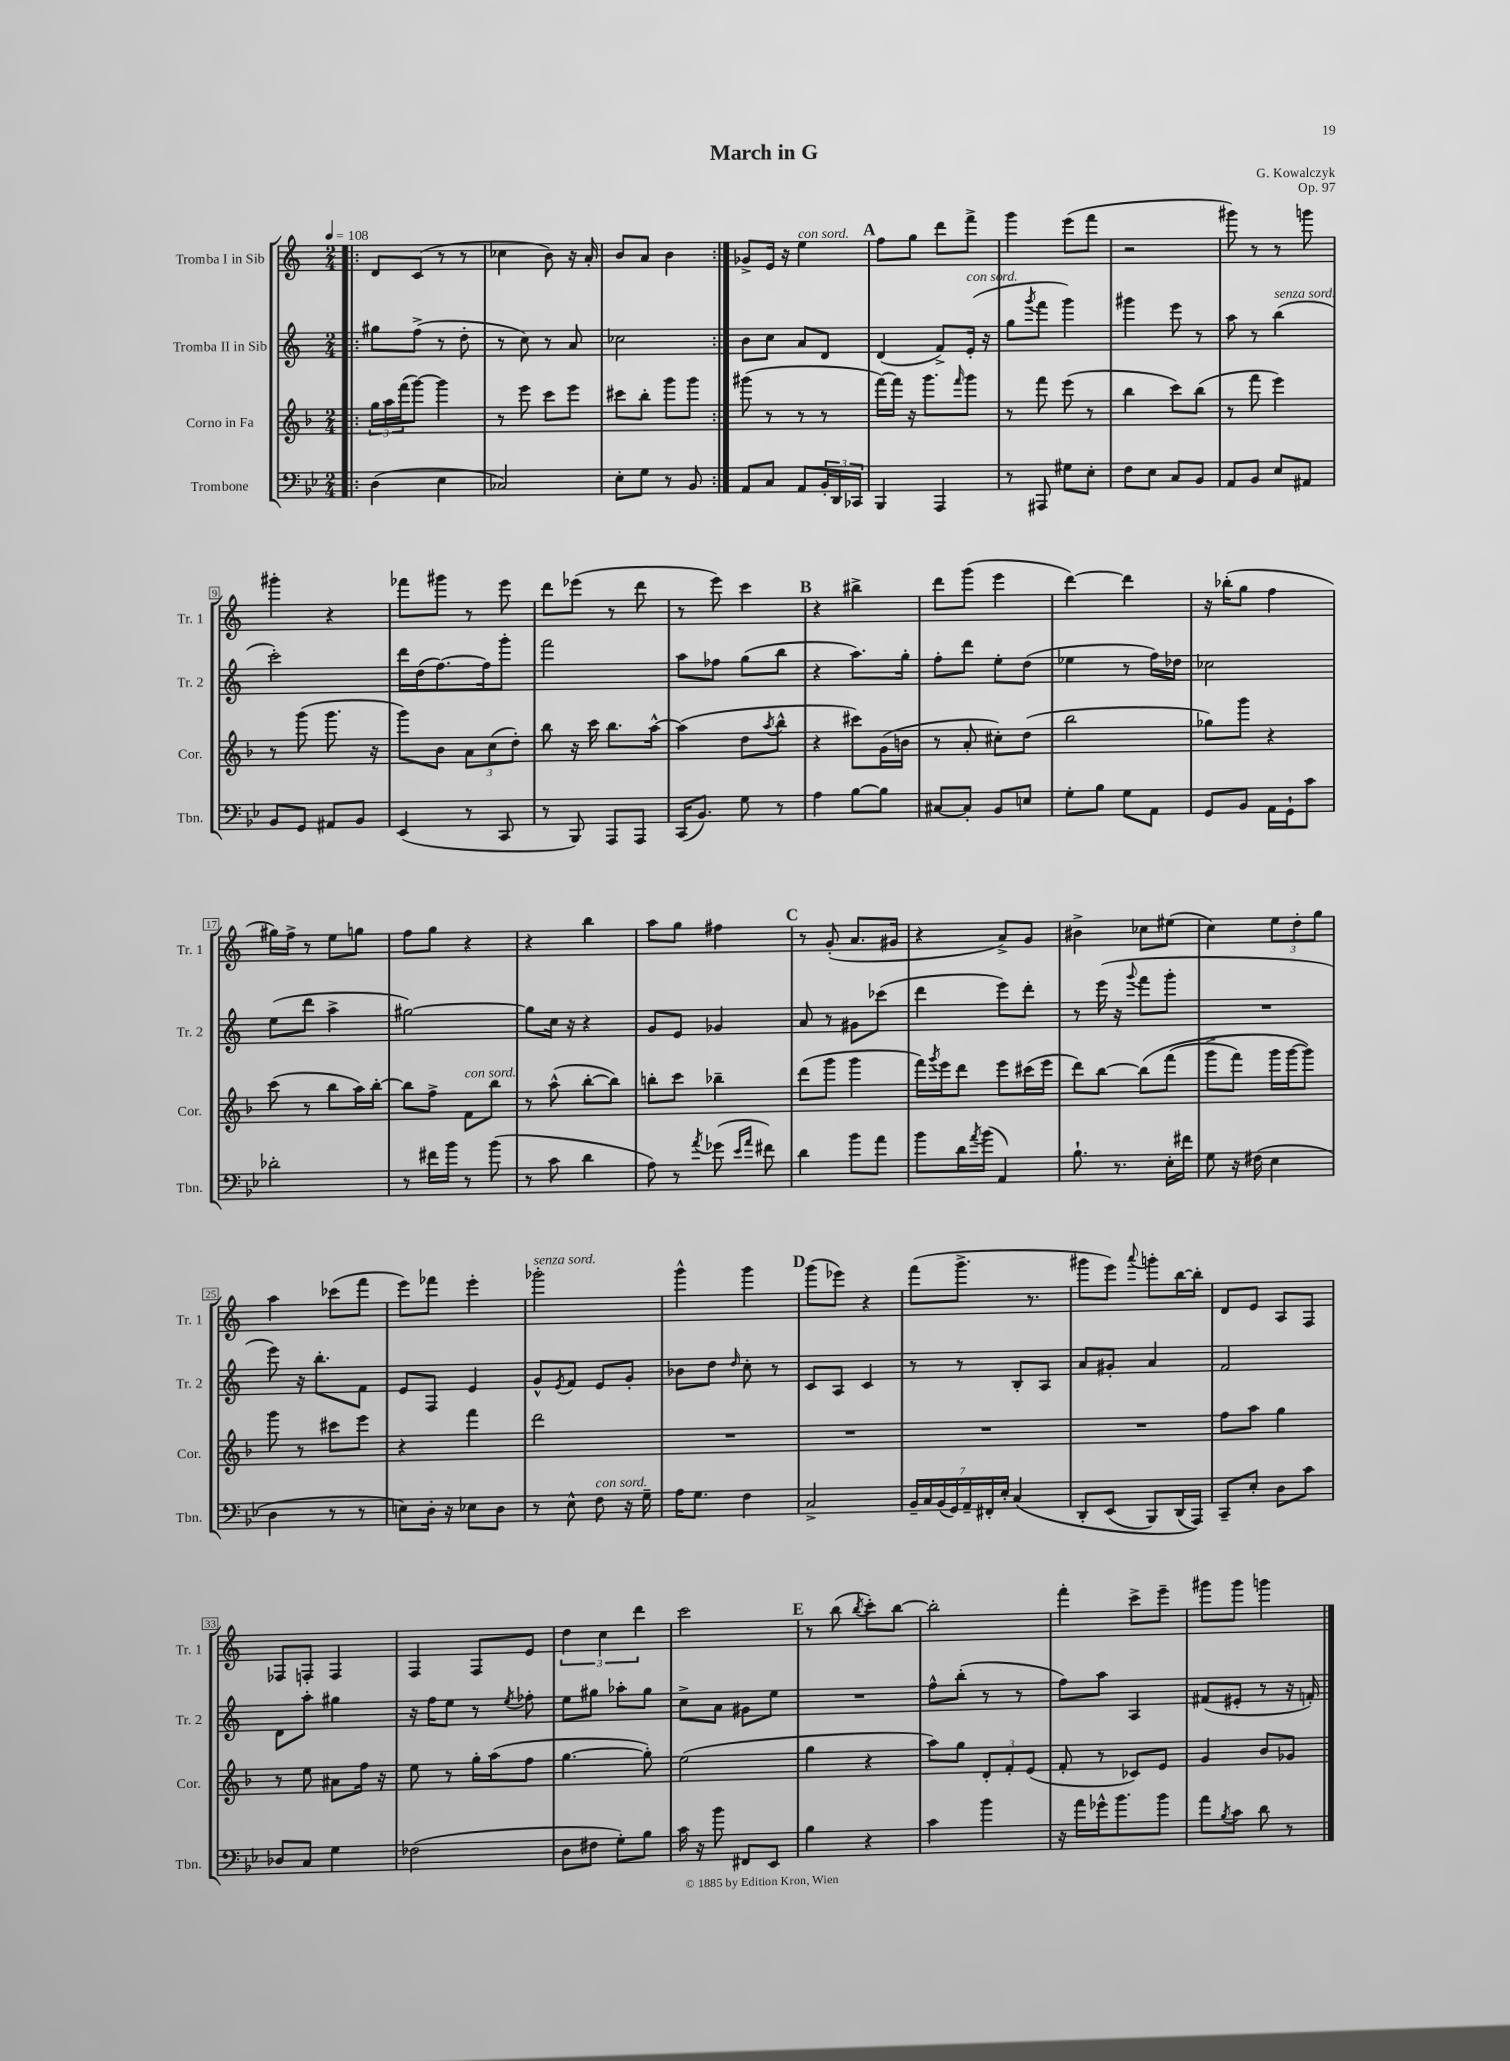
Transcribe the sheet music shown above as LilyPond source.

\header { title = "March in G" composer = "G. Kowalczyk" opus = "Op. 97" }
<<
\new StaffGroup <<
\new Staff = "s0" \with { instrumentName = "Tromba I in Sib" shortInstrumentName = "Tr. 1" } {
    \clef treble \key c \major \numericTimeSignature \time 2/4 \tempo 4 = 108
    \repeat volta 2 { \bar ".|:" d'8 c'8( r8 r8 |
    ces''4 b'8) r16 a'16-. |
    b'8 a'8 b'4 | }
    ges'8-> e'16 r16 e''4^\markup { \italic "con sord." } |
    \mark \markup { \bold "A" } f''8 g''8 d'''8 f'''8-> |
    g'''4 e'''8( f'''8 |
    r2 |
    gis'''8) r8 r8 g'''8 |
    gis'''4-. r4 |
    fes'''8 gis'''8 r8 e'''8 |
    d'''8 ees'''8( r8 d'''8 |
    r8 e'''8) c'''4 |
    \mark \markup { \bold "B" } r4 bis''4-> |
    d'''8 g'''8( e'''4 |
    d'''4~) d'''4 |
    r16 bes''16-.( g''8 f''4 |
    gis''16) f''16-> r8 e''8 g''8 |
    f''8 g''8 r4 |
    r4 b''4 |
    a''8 g''8 fis''4 |
    \mark \markup { \bold "C" } r8 g'8-.( a'8. gis'16 |
    r4 a'8->) g'8 |
    bis'4-> ces''8 eis''8( |
    c''4) \tuplet 3/2 { e''8 d''8-. g''8 } |
    a''4 ces'''8( f'''8 |
    e'''8) fes'''8 e'''4-. |
    ges'''2-.^\markup { \italic "senza sord." } |
    g'''4-^ g'''4 |
    \mark \markup { \bold "D" } g'''8( ees'''8) r4 |
    f'''8( g'''8.-> r8. |
    gis'''8 e'''8) \appoggiatura { a'''8 } g'''8-. b''16~ b''16-. |
    d'8 e'8 a8 f8 |
    fes8 f8-. f4 |
    f4 f8 e'8 |
    \tuplet 3/2 { d''4 c''4 d'''4 } |
    c'''2 |
    \mark \markup { \bold "E" } r8 b''8( \acciaccatura { b''8 } c'''8-.) b''8~ |
    b''2-. |
    f'''4-. c'''8-> e'''8-- |
    gis'''8 gis'''8 g'''4 \bar "|." |
}
\new Staff = "s1" \with { instrumentName = "Tromba II in Sib" shortInstrumentName = "Tr. 2" } {
    \clef treble \key c \major \numericTimeSignature \time 2/4
    \repeat volta 2 { \bar ".|:" gis''8 f''8->( r8 d''8-. |
    r8 c''8) r8 a'8 |
    ces''2 | }
    b'8 c''8 a'8 d'8 |
    \mark \markup { \bold "A" } d'4( f'8->) e'16-.^\markup { \italic "con sord." }( r16 |
    g''8 \acciaccatura { g'''8 } f'''8 g'''4) |
    gis'''4 e'''8 r8 |
    a''8 r8 b''4^\markup { \italic "senza sord." }( |
    c'''2-.) |
    d'''16 d''16( f''8.~) f''16 g'''8-. |
    f'''2 |
    a''8 fes''8 g''8( b''8 |
    \mark \markup { \bold "B" } r4 a''8.) g''16-. |
    f''8-. d'''8 e''8-. d''8( |
    ees''4 r8 f''16) des''16 |
    ces''2 |
    e''8( d'''8 a''4-> |
    gis''2~) |
    gis''8 c''16 r16 r4 |
    g'8 e'8 ges'4 |
    \mark \markup { \bold "C" } a'8 r8 gis'8 ces'''8( |
    d'''4 e'''8) d'''8-. |
    r8 e'''16( r16 \appoggiatura { g'''8 } f'''8 g'''8-. |
    R2 |
    e'''8) r16 b''8.-. f'8 |
    e'8 f8 e'4 |
    g'8-^ \acciaccatura { e'8 } f'8 e'8 g'8-. |
    bes'8 d''8 \grace { d''16 } c''8-. r8 |
    \mark \markup { \bold "D" } c'8 a8 c'4 |
    r8 r8 b8-. a8 |
    a'8 gis'8-. a'4 |
    f'2 |
    d'8 a''8-. gis''4 |
    r16 f''16 e''8 r8 \acciaccatura { e''8 } fes''8-. |
    e''8 gis''8 aes''8-. gis''8 |
    c''8-> a'8 gis'8 e''8 |
    \mark \markup { \bold "E" } R2 |
    f''8-^ b''8-.( r8 r8 |
    f''8) a''8 a4 |
    fis'8( eis'8-. r8 r16 f'16-.) \bar "|." |
}
\new Staff = "s2" \with { instrumentName = "Corno in Fa" shortInstrumentName = "Cor." } {
    \clef treble \key f \major \numericTimeSignature \time 2/4
    \repeat volta 2 { \bar ".|:" \tuplet 3/2 { g''16 a''16 f'''16( } g'''8~) g'''4 |
    r8 e'''8 c'''8 e'''8 |
    cis'''8 bes''8-. g'''8 g'''8 | }
    gis'''8( r8 r8 r8 |
    \mark \markup { \bold "A" } f'''16~) f'''16 r16 g'''8. \grace { f'''16 } g'''8 |
    r8 f'''8 e'''8( r8 |
    bes''4 c'''8) bes''8( |
    r8 f'''8 e'''4) |
    r8 g'''8( g'''8. r16 |
    g'''8) bes'8 \tuplet 3/2 { a'8 c''8( d''8-.) } |
    bes''8 r16 c'''16 bes''8. a''16~-^ |
    a''4( d''8 \acciaccatura { a''8 } bes''8-^ |
    \mark \markup { \bold "B" } r4 cis'''8) g'16( b'16 |
    r8 a'8-. cis''8-.) d''8( |
    bes''2 |
    ges''8) g'''8 r4 |
    c'''8( r8 bes''8 a''16) bes''16~-. |
    bes''8 f''8-> f'8^\markup { \italic "con sord." } bes''8 |
    r8 a''8-^( bes''8~-. bes''8) |
    b''8-. c'''8 bes''4-- |
    \mark \markup { \bold "C" } d'''8( g'''8 g'''4 |
    f'''16) \acciaccatura { g'''8 } e'''16 d'''8 e'''8 cis'''16( e'''16 |
    d'''8) bes''8~ bes''8\( f'''8( |
    g'''8-> f'''8) g'''16 g'''16~ g'''8\) |
    g'''8 r8 cis'''8 e'''8 |
    r4 f'''4 |
    d'''2 |
    R2 |
    \mark \markup { \bold "D" } R2 |
    R2 |
    R2 |
    f''8 a''8 g''4 |
    r8 e''8 ais'8 f''16 r16 |
    e''8 r8 g''16-. a''16( f''8 |
    g''4.~ g''8-.) |
    e''2( |
    \mark \markup { \bold "E" } g''4 r4 |
    a''8) g''8 \tuplet 3/2 { d'8-. f'8-. e'8( } |
    f'8-. r8 ces'8) e'8 |
    g'4 bes'8 ges'8 \bar "|." |
}
\new Staff = "s3" \with { instrumentName = "Trombone" shortInstrumentName = "Tbn." } {
    \clef bass \key bes \major \numericTimeSignature \time 2/4
    \repeat volta 2 { \bar ".|:" d4( ees4 |
    ces2) |
    ees8-. g8 r8 bes,8 | }
    a,8 c8 a,8 \tuplet 3/2 { bes,16-. d,16 ces,16 } |
    \mark \markup { \bold "A" } bes,,4 a,,4 |
    r8 ais,,8 gis8 ees8-. |
    f8 ees8 c8 bes,8 |
    a,8 bes,8 ees8 ais,8 |
    bes,8 g,8 ais,8 bes,8 |
    ees,4( r8 c,8 |
    r8 bes,,8) a,,8 a,,8 |
    c,16( bes,8.) g8 r8 |
    \mark \markup { \bold "B" } a4 bes8~ bes8 |
    cis8~ cis8-. bes,8 e8 |
    g8-. bes8 g8 a,8 |
    g,8 bes,8 a,16 g,16-! c'8 |
    des'2-. |
    r8 fis'16 bes'16 r8 bes'8( |
    r8 c'8 d'4 |
    a8) r8 \acciaccatura { a'8 } ges'8( \grace { ees'16 a'16 } fis'8) |
    \mark \markup { \bold "C" } d'4 bes'8 a'8 |
    bes'8 d'16 \acciaccatura { a'8 } bes'16( a,4) |
    bes8.-! r8. ees16-. fis'16 |
    g8 r16 fis16( ees4 |
    d4 r8 r8 |
    e8) d16-. r16 ees8 d8 |
    r8 ees8-^ f8^\markup { \italic "con sord." } r16 g16-- |
    a16 g8. f4 |
    \mark \markup { \bold "D" } c2-> |
    \tuplet 7/4 { bes,16-- c16 bes,16( g,16) a,16-- fis,16-. ees16-. } c4\( |
    d,8-. ees,8( bes,,8) d,16( a,,16)\) |
    c,8-- ees8-. d8 c'8 |
    des8 c8 g4 |
    fes2( |
    d8 fis8 g8-.) bes8 |
    c'16 r16 bes'8 fis,8 ees,8 |
    \mark \markup { \bold "E" } bes4 r4 |
    c'4 bes'4 |
    r16 a'16 ges'16-^ bes'8. bes'8 |
    a'8 \acciaccatura { bes8 } c'8 d'8 r8 \bar "|." |
}
>>
>>
\layout { \context { \Score \override BarNumber.stencil = #(make-stencil-boxer 0.1 0.3 ly:text-interface::print) } }
